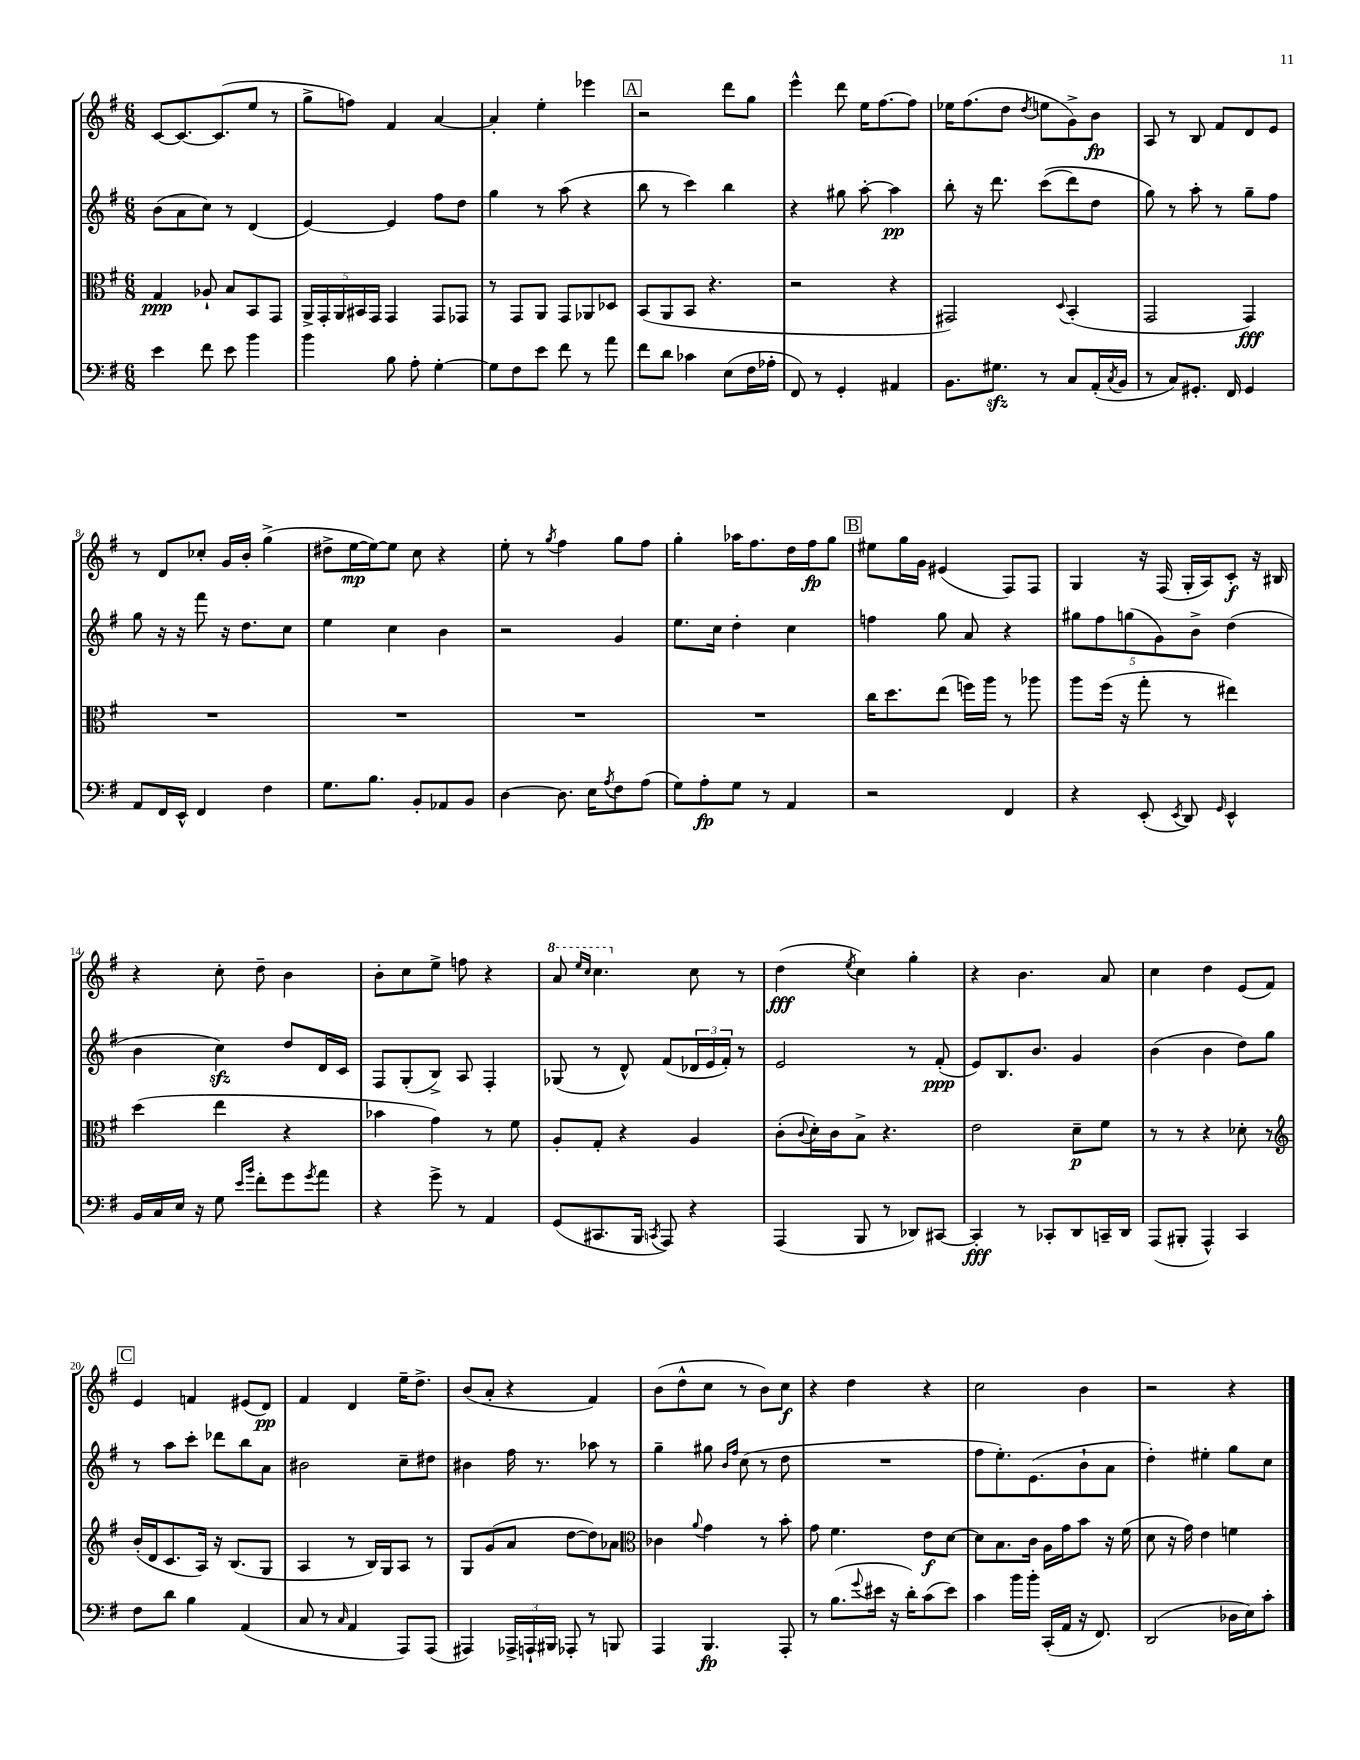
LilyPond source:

<<
\new StaffGroup <<
\new Staff = "s0" {
    \clef treble \key g \major \numericTimeSignature \time 6/8
    c'8~ c'8.~ c'8.( e''8 r8 |
    g''8-> f''8) fis'4 a'4~ |
    a'4-. e''4-. ees'''4 |
    \mark \markup { \box "A" } r2 d'''8 g''8 |
    e'''4-^ d'''8 e''16 fis''8.~ fis''8 |
    ees''16 fis''8.( d''8 \acciaccatura { d''8 } e''8 g'8->) b'8\fp |
    a8 r8 b8 fis'8 d'8 e'8 |
    r8 d'8 ces''8-. g'16 b'16-. g''4->( |
    dis''8-> e''16~\mp e''16~) e''8 c''8 r4 |
    e''8-. r8 \acciaccatura { g''8 } fis''4 g''8 fis''8 |
    g''4-. aes''16 fis''8. d''16 fis''16\fp g''8 |
    \mark \markup { \box "B" } eis''8 g''16 g'16 eis'4( fis8) fis8 |
    g4 r16 fis16( g16-. a16) c'8-.\f r16 bis16 |
    r4 c''8-. d''8-- b'4 |
    b'8-. c''8 e''8-> f''8 r4 |
    \ottava #1 a''8 \grace { e'''16 c'''16 } c'''4. \ottava #0 c''8 r8 |
    d''4\fff( \acciaccatura { e''8 } c''4) g''4-. |
    r4 b'4. a'8 |
    c''4 d''4 e'8( fis'8) |
    \mark \markup { \box "C" } e'4 f'4 eis'8( d'8\pp) |
    fis'4 d'4 e''16-- d''8.-> |
    b'8( a'8-. r4 fis'4) |
    b'8( d''8-^ c''8 r8 b'8) c''8\f |
    r4 d''4 r4 |
    c''2 b'4 |
    r2 r4 \bar "|." |
}
\new Staff = "s1" {
    \clef treble \key g \major \numericTimeSignature \time 6/8
    b'8( a'8 c''8) r8 d'4( |
    e'4~) e'4 fis''8 d''8 |
    g''4 r8 a''8( r4 |
    \mark \markup { \box "A" } b''8 r8 c'''4) b''4 |
    r4 gis''8 a''8~-. a''4\pp |
    b''8-. r16 d'''8. c'''8(\( d'''8) d''8 |
    g''8\) r8 a''8-. r8 g''8-- fis''8 |
    g''8 r16 r16 fis'''8 r16 d''8. c''8 |
    e''4 c''4 b'4 |
    r2 g'4 |
    e''8. c''16 d''4-. c''4 |
    \mark \markup { \box "B" } f''4 g''8 a'8 r4 |
    \tuplet 5/4 { gis''8 fis''8 g''8( g'8) b'8-> } d''4( |
    b'4 c''4\sfz) d''8 d'16 c'16 |
    fis8 g8-.( b8->) a8 fis4-. |
    ges8( r8 d'8-^) fis'8( \tuplet 3/2 { des'16 e'16 fis'16-.) } r8 |
    e'2 r8 fis'8-.\ppp( |
    e'8) b8. b'8. g'4 |
    b'4( b'4 d''8) g''8 |
    \mark \markup { \box "C" } r8 a''8 c'''8-. des'''8 b''8 a'8 |
    bis'2 c''8-- dis''8 |
    bis'4 fis''16 r8. aes''8 r8 |
    g''4-- gis''8 \grace { b'16 fis''16 } c''8( r8 d''8 |
    R2. |
    fis''8 e''8.-.) e'8.( b'8-! a'8 |
    d''4-.) eis''4-. g''8 c''8 \bar "|." |
}
\new Staff = "s2" {
    \clef alto \key g \major \numericTimeSignature \time 6/8
    g4\ppp aes8-! b8 b,8 g,8 |
    \tuplet 5/4 { a,16-> g,16-. a,16 bis,16 g,16 } g,4 g,8 ges,8 |
    r8 g,8 a,8 g,8 aes,8 des8 |
    \mark \markup { \box "A" } b,8( a,8 b,8 r4. |
    r2 r4 |
    gis,2) \appoggiatura { d8 } b,4-.( |
    g,2 g,4\fff) |
    R2. |
    R2. |
    R2. |
    R2. |
    \mark \markup { \box "B" } c''16 d''8. e''8( f''16) a''16 r8 aes''8 |
    a''8 fis''16( r16 g''8-. r8 eis''4) |
    d''4( e''4 r4 |
    bes'4 g'4) r8 fis'8 |
    a8-. g8-. r4 a4 |
    c'8-.( \appoggiatura { c'8 } d'16-.) c'16 b8-> r4. |
    e'2 d'8--\p fis'8 |
    r8 r8 r4 des'8-. r8 |
    \mark \markup { \box "C" } \clef treble b'16-.( d'16 c'8. a16) r16 b8.( g8 |
    a4 r8 b16) g16 a8 r8 |
    g8 g'8( a'8 d''8~ d''8) aes'8 |
    \clef alto ces'4 \appoggiatura { a'8 } g'4 r8 b'8-. |
    g'8 fis'4. e'8\f d'8~ |
    d'8 b8. c'16 a16 g'16 b'8 r16 fis'16( |
    d'8 r16 g'16) e'4 f'4 \bar "|." |
}
\new Staff = "s3" {
    \clef bass \key g \major \numericTimeSignature \time 6/8
    e'4 fis'8 e'8 b'4 |
    b'4 b8 a8-. g4~-. |
    g8 fis8 e'8 fis'8 r8 a'8 |
    \mark \markup { \box "A" } fis'8 d'8 ces'4 e8( fis16 aes16-. |
    fis,8) r8 g,4-. ais,4 |
    b,8. gis8.\sfz r8 c8 a,16-.( \acciaccatura { c8 } b,16 |
    r8 c8) gis,8.-. fis,16 gis,4 |
    a,8 fis,16 e,16-^ fis,4 fis4 |
    g8. b8. b,8-. aes,8 b,8 |
    d4~ d8. e16 \acciaccatura { a8 } fis8 a8( |
    g8) a8-.\fp g8 r8 a,4 |
    \mark \markup { \box "B" } r2 fis,4 |
    r4 e,8-.( \acciaccatura { e,8 } d,8) \grace { g,16 } e,4-^ |
    b,16 c16 e16 r16 g8 \grace { e'16 b'16 } fis'8-. g'8 \acciaccatura { g'8 } a'8 |
    r4 g'8-> r8 a,4 |
    g,8( cis,8. b,,16 \acciaccatura { c,8 } a,,8) r4 |
    a,,4( b,,8 r8 des,8) cis,8~ |
    cis,4-.\fff r8 ces,8-. d,8 c,16-- d,16 |
    a,,8( bis,,8-. a,,4-^) c,4 |
    \mark \markup { \box "C" } fis8 d'8 b4 a,4( |
    c8 r8 \grace { c16 } a,4 a,,8) a,,8( |
    ais,,4) \tuplet 3/2 { aes,,16-> a,,16-! bis,,16 } aes,,8-. r8 b,,8 |
    a,,4 b,,4.\fp a,,8-. |
    r8 b8.( \appoggiatura { g'8 } eis'16 r16 d'16-.) c'8( eis'8) |
    c'4 b'16 b'16-. c,16-.( a,16 r16 fis,8.) |
    d,2( des16 e16) c'8-. \bar "|." |
}
>>
>>
